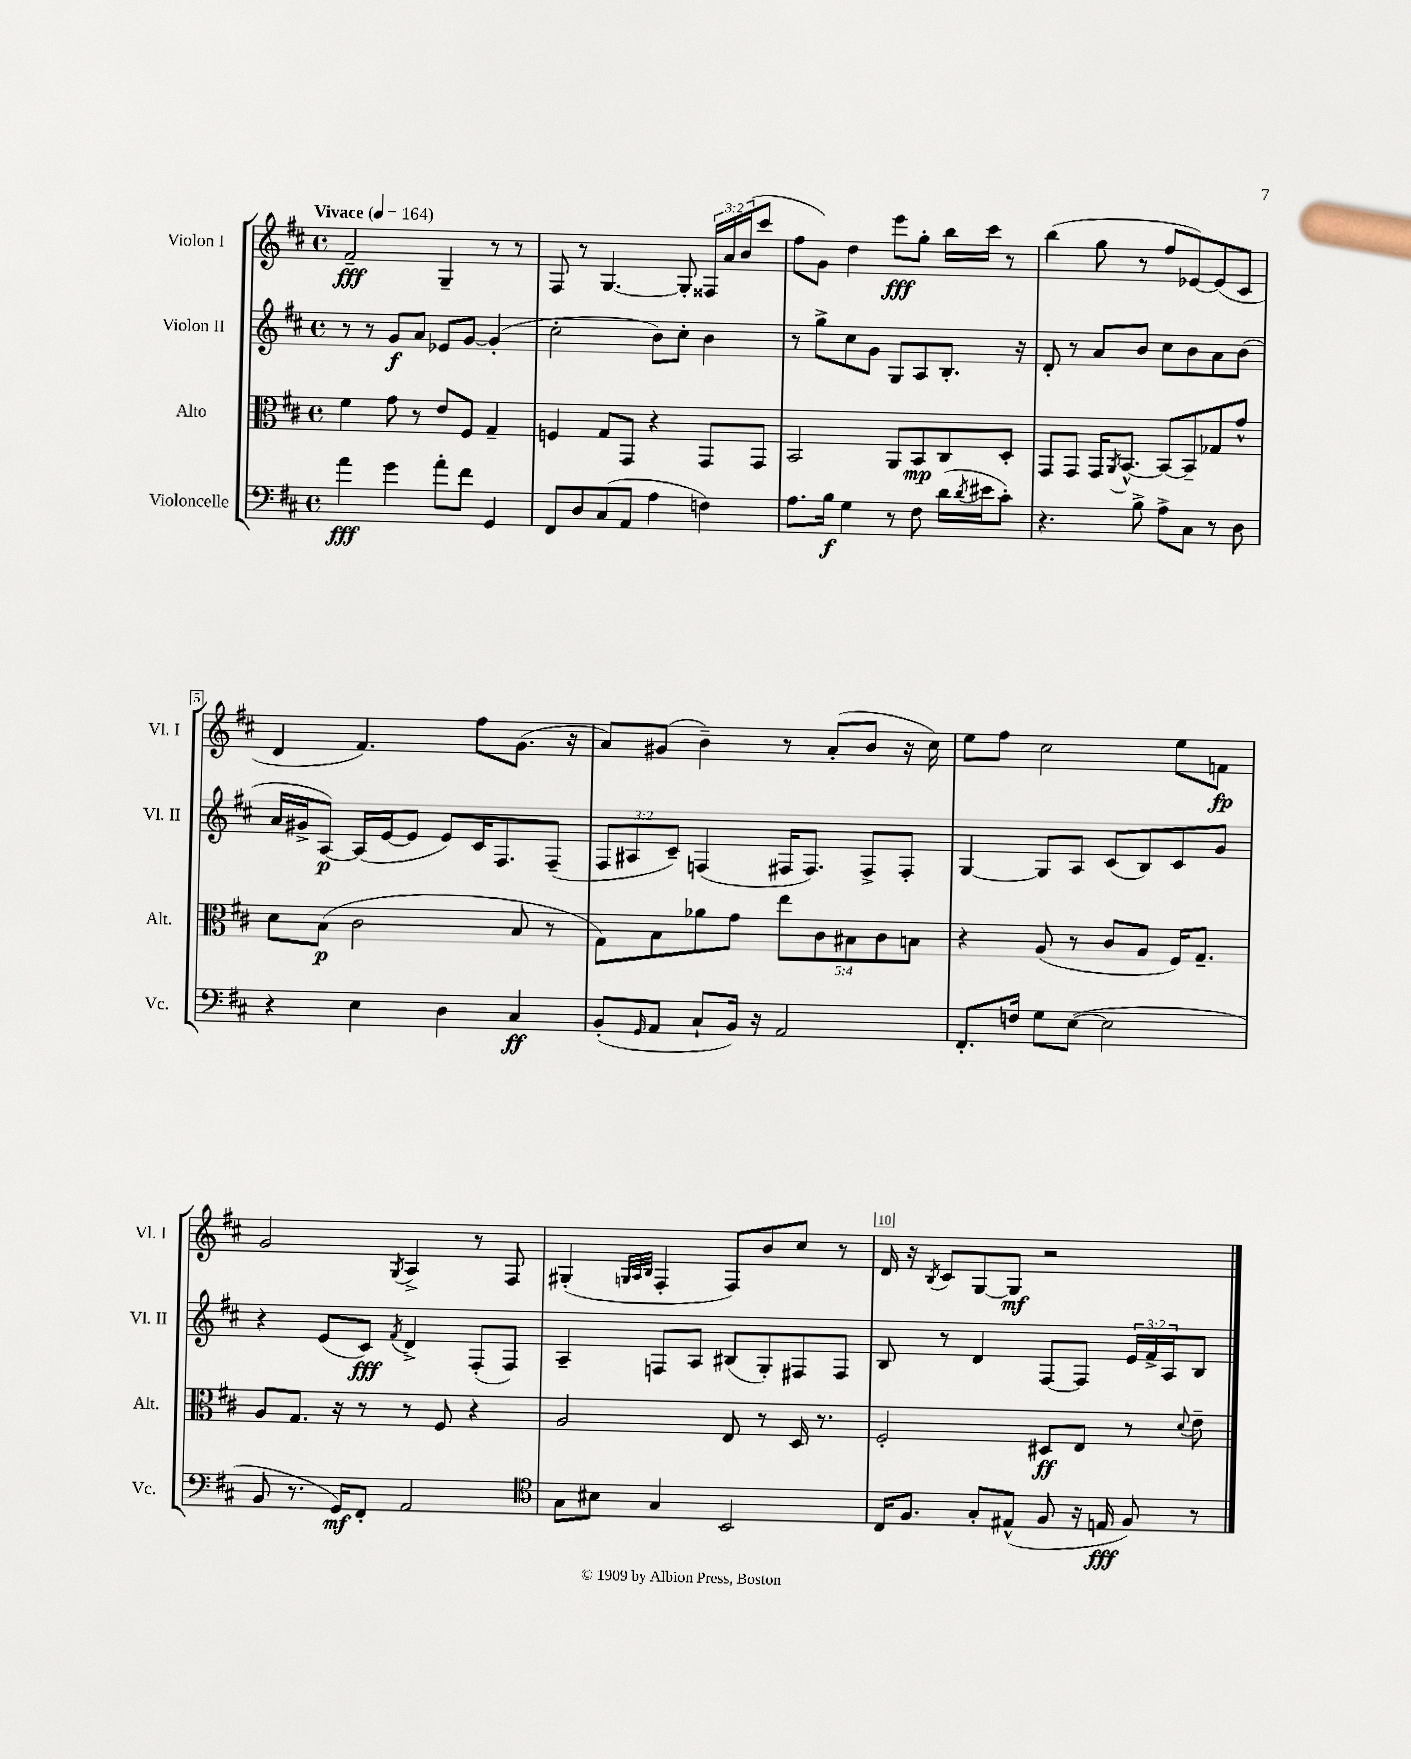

**kern	**kern	**kern	**kern
*staff4	*staff3	*staff2	*staff1
*clefF4	*clefC3	*clefG2	*clefG2
*k[f#c#]	*k[f#c#]	*k[f#c#]	*k[f#c#]
*M4/4	*M4/4	*M4/4	*M4/4
*met(c)	*met(c)	*met(c)	*met(c)
*MM164	*MM164	*MM164	*MM164
4a	4f#	8r	2f#~
.	.	8r	.
4g	8g	8g	.
.	8r	8a	.
8a'	8e	8e-	4G~
8f#	8F#	[8g	.
4GG	4G~	(4g']	8r
.	.	.	8r
=	=	=	=
8FF#	4F	2cc#'	8F#
8D	.	.	8r
(8C#	8G	.	[4.G
8AA	8GG	.	.
4A	4r	8b)	.
.	.	8cc#'	8G']
4F)	8GG	4b	24F##
.	.	.	24a
.	.	.	(24b
.	8GG	.	8ccc#
=	=	=	=
8.A	2BB	8r	8ff#
.	.	8gg^	8g)
16B	.	.	.
4G	.	8cc#	4dd
.	.	8g	.
8r	8AA	8G	8eee
8F#	8BB	8A	8gg'
(16d	8C#	8.B'	16bb
8qd	.	.	.
16e#	.	.	16ccc#
8c#')	8D'	.	8r
.	.	16r	.
=	=	=	=
4.r	8GG	8d'	(4bb
.	8GG	8r	.
.	16GG	8a	8gg
.	8qAA	.	.
.	[8.BB^^	.	.
8B^	.	8b	8r
8A^	8BB_	8cc#	8ff#
8C#	8BB~]	8b	[8e-)
8r	8G-	8a	(8e-]
8D	8g^^	(8b	8c#
=	=	=	=
4r	8d	16a	4d
.	.	16g#^	.
.	(8B	[8A)	.
4E	2c#	(16A]	4.f#)
.	.	[16e	.
.	.	8e]	.
4D	.	8e)	.
.	.	16c#	8ff#
.	.	8.F#	.
4C#	8B	.	(8.g
.	8r	(8F#~	.
.	.	.	16r
=	=	=	=
(8BB'	8G)	12F#	8a)
.	.	12A#	.
16qqGG	.	.	.
8AA	8B	.	(8g#
.	.	12c#~)	.
8C#`	8a-	(4F	4b~)
16BB)	8g	.	.
16r	.	.	.
2AA	10ee	16F#	8r
.	.	8.F#)	.
.	10c#	.	.
.	.	.	(8a'
.	10B#	.	.
.	.	8F#^	8b
.	10c#	.	.
.	.	8F#'	16r
.	10B	.	.
.	.	.	16cc#)
=	=	=	=
8.FF#'	4r	[4G	8ee
.	.	.	8ff#
16F	.	.	.
8G	(8A	8G]	2cc#
([8E	8r	8A	.
2E]	8c#	(8c#	.
.	8A	8B)	.
.	16F#)	8c#	8ee
.	8.G~	.	.
.	.	8g	8f
=	=	=	=
8BB	8A	4r	2g
8.r	8.G	.	.
.	.	(8e	.
16GG)	16r	.	.
8FF#'	8r	8c#)	.
.	.	8qf#	8qG
2AA	8r	4d^	4A^
.	8F#	.	.
.	4r	(8F#'	8r
.	.	8F#)	8F#
=	=	=	=
*clefC4	*	*	*
8G	2A	4A~	(4G#'
8B#	.	.	.
.	.	.	32qqG
.	.	.	32qqA
.	.	.	32qqB
4G	.	8F	4F#'
.	.	8A	.
2BB	8E	(8B#	8F#)
.	8r	8G')	8b
.	16D	8F#	8cc#
.	8.r	.	.
.	.	8F#	8r
=	=	=	=
16C#	2F#'	8B	16d
8.F#	.	.	16r
.	.	.	8qB
.	.	8r	8c#
8G'	.	4d	[8G
(8E#^^	.	.	8G]
8F#	8D#	[8F#	2r
16r	8E	8F#]	.
16E	.	.	.
8F#)	8r	24e	.
.	.	24f#^	.
.	.	24A	.
.	8qqd	.	.
8r	8e~	8B	.
==	==	==	==
*-	*-	*-	*-
